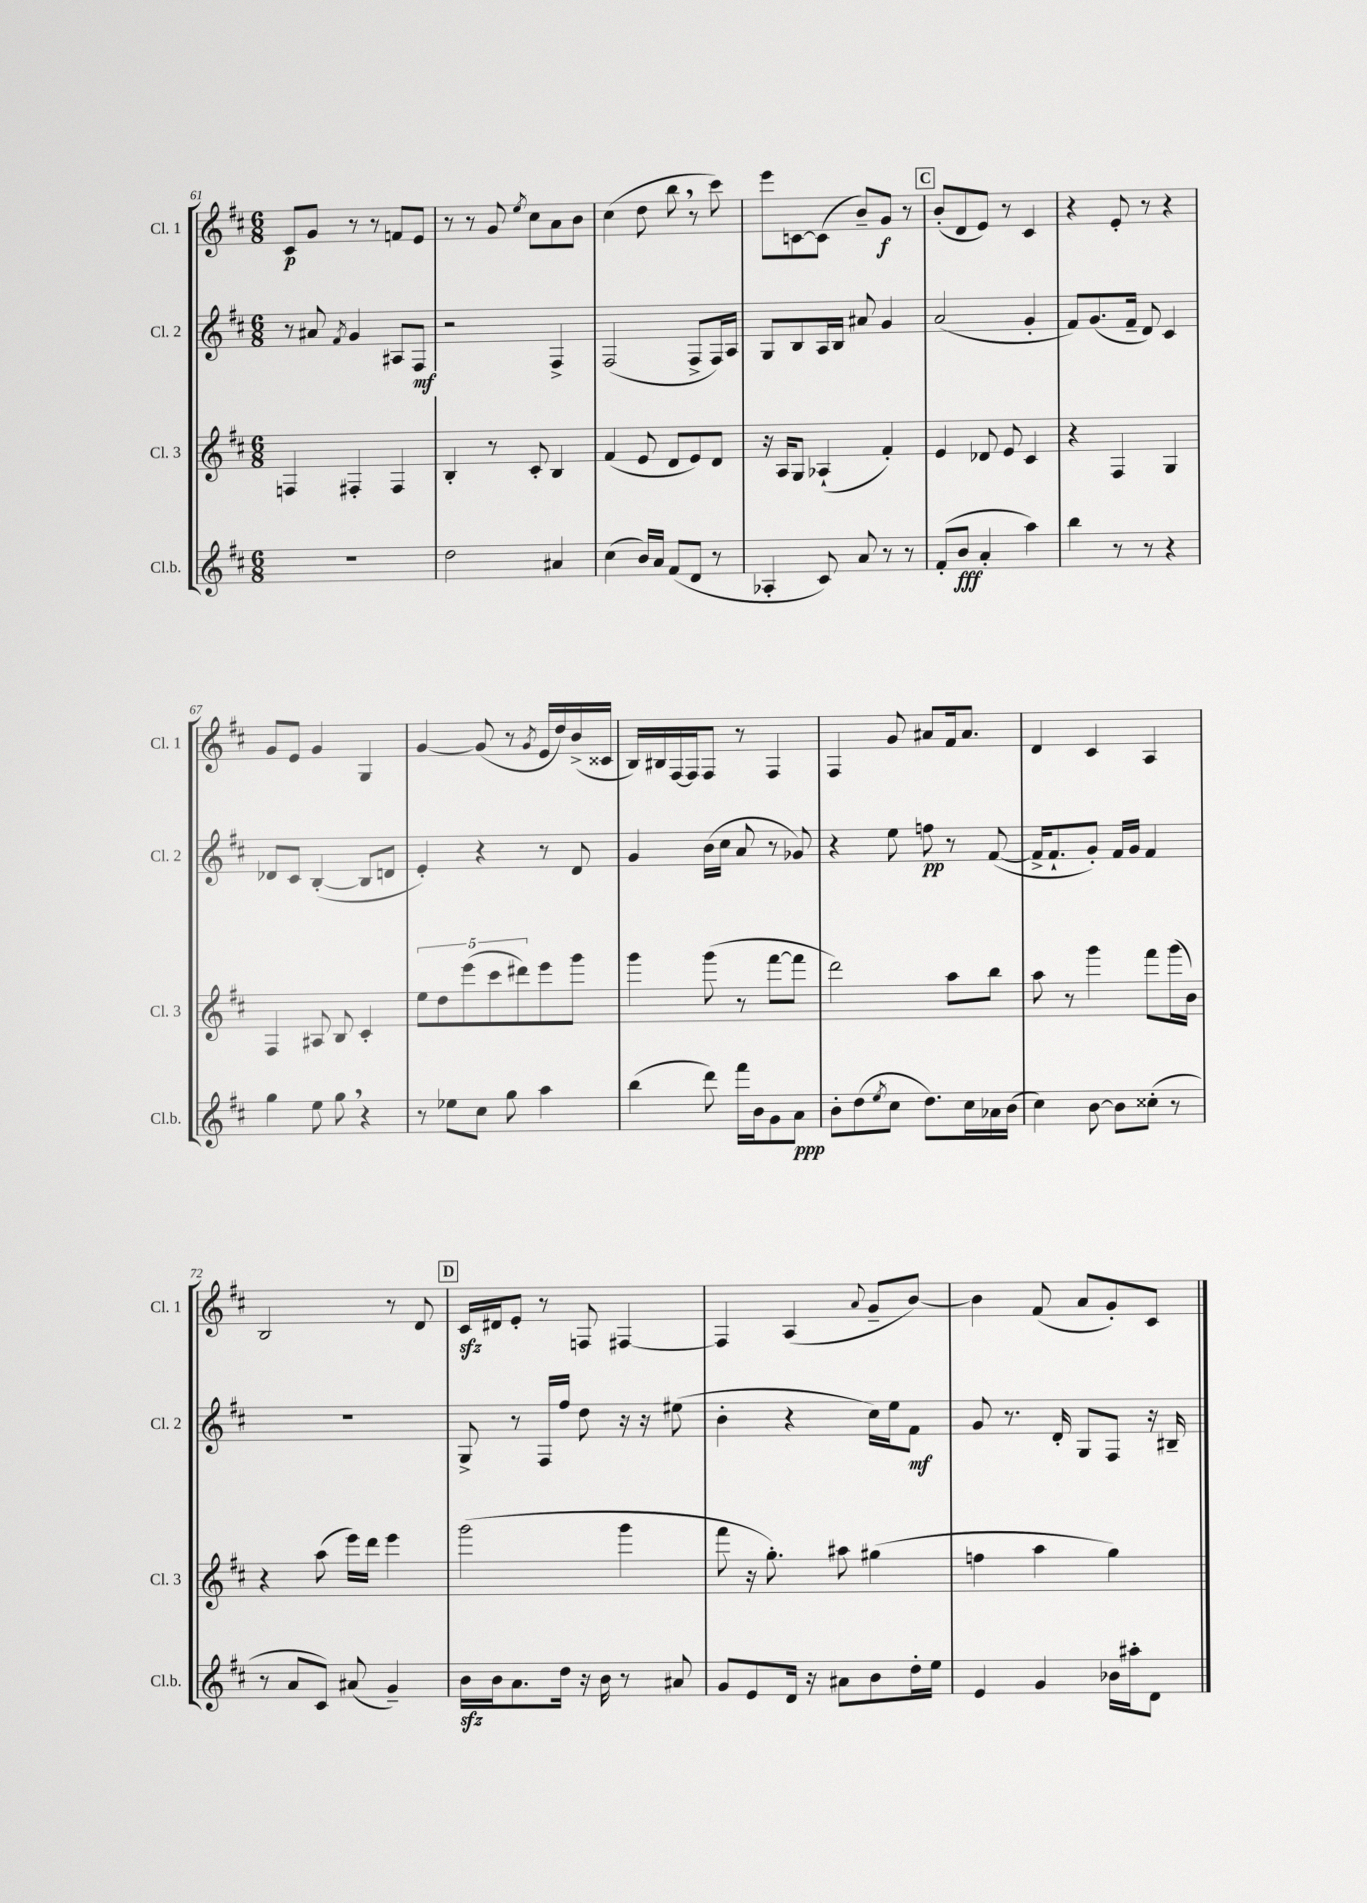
<<
\new StaffGroup <<
\new Staff = "s0" \with { instrumentName = "Cl. 1" shortInstrumentName = "Cl. 1" } {
    \clef treble \key d \major \numericTimeSignature \time 6/8
    cis'8\p g'8 r8 r8 f'8 e'8 |
    r8 r8 g'8 \acciaccatura { e''8 } cis''8 a'8 b'8 |
    cis''4( d''8 b''8 \breathe r8 cis'''8) |
    e'''8 c'8~ c'8( b'8--) g'8\f r8 |
    \mark \markup { \box "C" } b'8-.( d'8 e'8) r8 cis'4 |
    r4 e'8-. r8 r4 |
    g'8 e'8 g'4 g4 |
    g'4~ g'8( r8 \acciaccatura { g'8 } e'16 d''16) b'16->( cisis'16 |
    b16) bis16 fis16~ fis16 fis8 r8 fis4 |
    fis4 g'8 ais'8 fis'16 ais'8. |
    d'4 cis'4 a4 |
    b2 r8 d'8 |
    \mark \markup { \box "D" } cis'16\sfz dis'16 e'8-. r8 f8 fis4~ |
    fis4 a4( \appoggiatura { a'8 } g'8-- b'8~) |
    b'4 fis'8( a'8 g'8-.) cis'8 \bar "|." |
}
\new Staff = "s1" \with { instrumentName = "Cl. 2" shortInstrumentName = "Cl. 2" } {
    \clef treble \key d \major \numericTimeSignature \time 6/8
    r8 ais'8 \acciaccatura { fis'8 } g'4 ais8 fis8\mf |
    r2 fis4-> |
    fis2( fis8-> fis16) a16 |
    g8 b8 a16 b16 ais'8 g'4 |
    \mark \markup { \box "C" } a'2( g'4-. |
    fis'8) g'8.( fis'16-- d'8) cis'4 |
    des'8 cis'8 b4~-.( b8 d'8 |
    e'4-.) r4 r8 d'8 |
    g'4 b'16( cis''16 a'8 r8 ges'8) |
    r4 e''8 f''8\pp r8 fis'8~( |
    fis'16-> fis'8.-! g'8-.) fis'16 g'16 fis'4 |
    R2. |
    \mark \markup { \box "D" } g8-> r8 fis16 fis''16 d''8 r16 r16 eis''8( |
    b'4-. r4 cis''16) e''16 fis'8\mf |
    g'8 r8. d'16-. g8 fis8 r16 bis16-- \bar "|." |
}
\new Staff = "s2" \with { instrumentName = "Cl. 3" shortInstrumentName = "Cl. 3" } {
    \clef treble \key d \major \numericTimeSignature \time 6/8
    f4 fis4-. fis4 |
    b4-. r8 cis'8-. b4 |
    fis'4( e'8 d'8 e'8) d'8 |
    r16 a16 g8 aes4-!( fis'4-.) |
    \mark \markup { \box "C" } e'4 des'8 e'8 cis'4 |
    r4 fis4 g4 |
    fis4 ais8 b8 cis'4-. |
    \tuplet 5/4 { e''8 d''8 e'''8( cis'''8 dis'''8) } e'''8 g'''8 |
    g'''4 g'''8( r8 fis'''8~ fis'''8 |
    d'''2) a''8 b''8 |
    a''8 r8 g'''4 fis'''8 g'''16( b'16) |
    r4 a''8( e'''16) d'''16 e'''4 |
    \mark \markup { \box "D" } g'''2( g'''4 |
    fis'''8 r16 g''8.-.) ais''8 gis''4( |
    f''4 a''4 g''4) \bar "|." |
}
\new Staff = "s3" \with { instrumentName = "Cl.b." shortInstrumentName = "Cl.b." } {
    \clef treble \key d \major \numericTimeSignature \time 6/8
    R2. |
    d''2 ais'4 |
    cis''4( b'16) a'16 fis'8( d'8 r8 |
    aes4-. cis'8) a'8 r8 r8 |
    \mark \markup { \box "C" } fis'8-.( b'8\fff a'4-. a''4) |
    b''4 r8 r8 r4 |
    g''4 e''8 g''8 \breathe r4 |
    r8 ees''8 cis''8 g''8 a''4 |
    b''4( d'''8) fis'''16 b'16 g'8 a'8\ppp |
    b'8-. d''8( \acciaccatura { e''8 } cis''8 d''8.) cis''16 aes'16 b'16( |
    cis''4) b'8~ b'8 cisis''8-.( r8 |
    r8 a'8 cis'8) ais'8( g'4--) |
    \mark \markup { \box "D" } b'16\sfz b'16 a'8. d''16 r16 b'16 r8 ais'8 |
    g'8 e'8 d'16 r16 ais'8 b'8 d''16-. e''16 |
    e'4 g'4 bes'16 ais''16-. d'8 \bar "|." |
}
>>
>>
\layout { \context { \Score currentBarNumber = #61 } }
